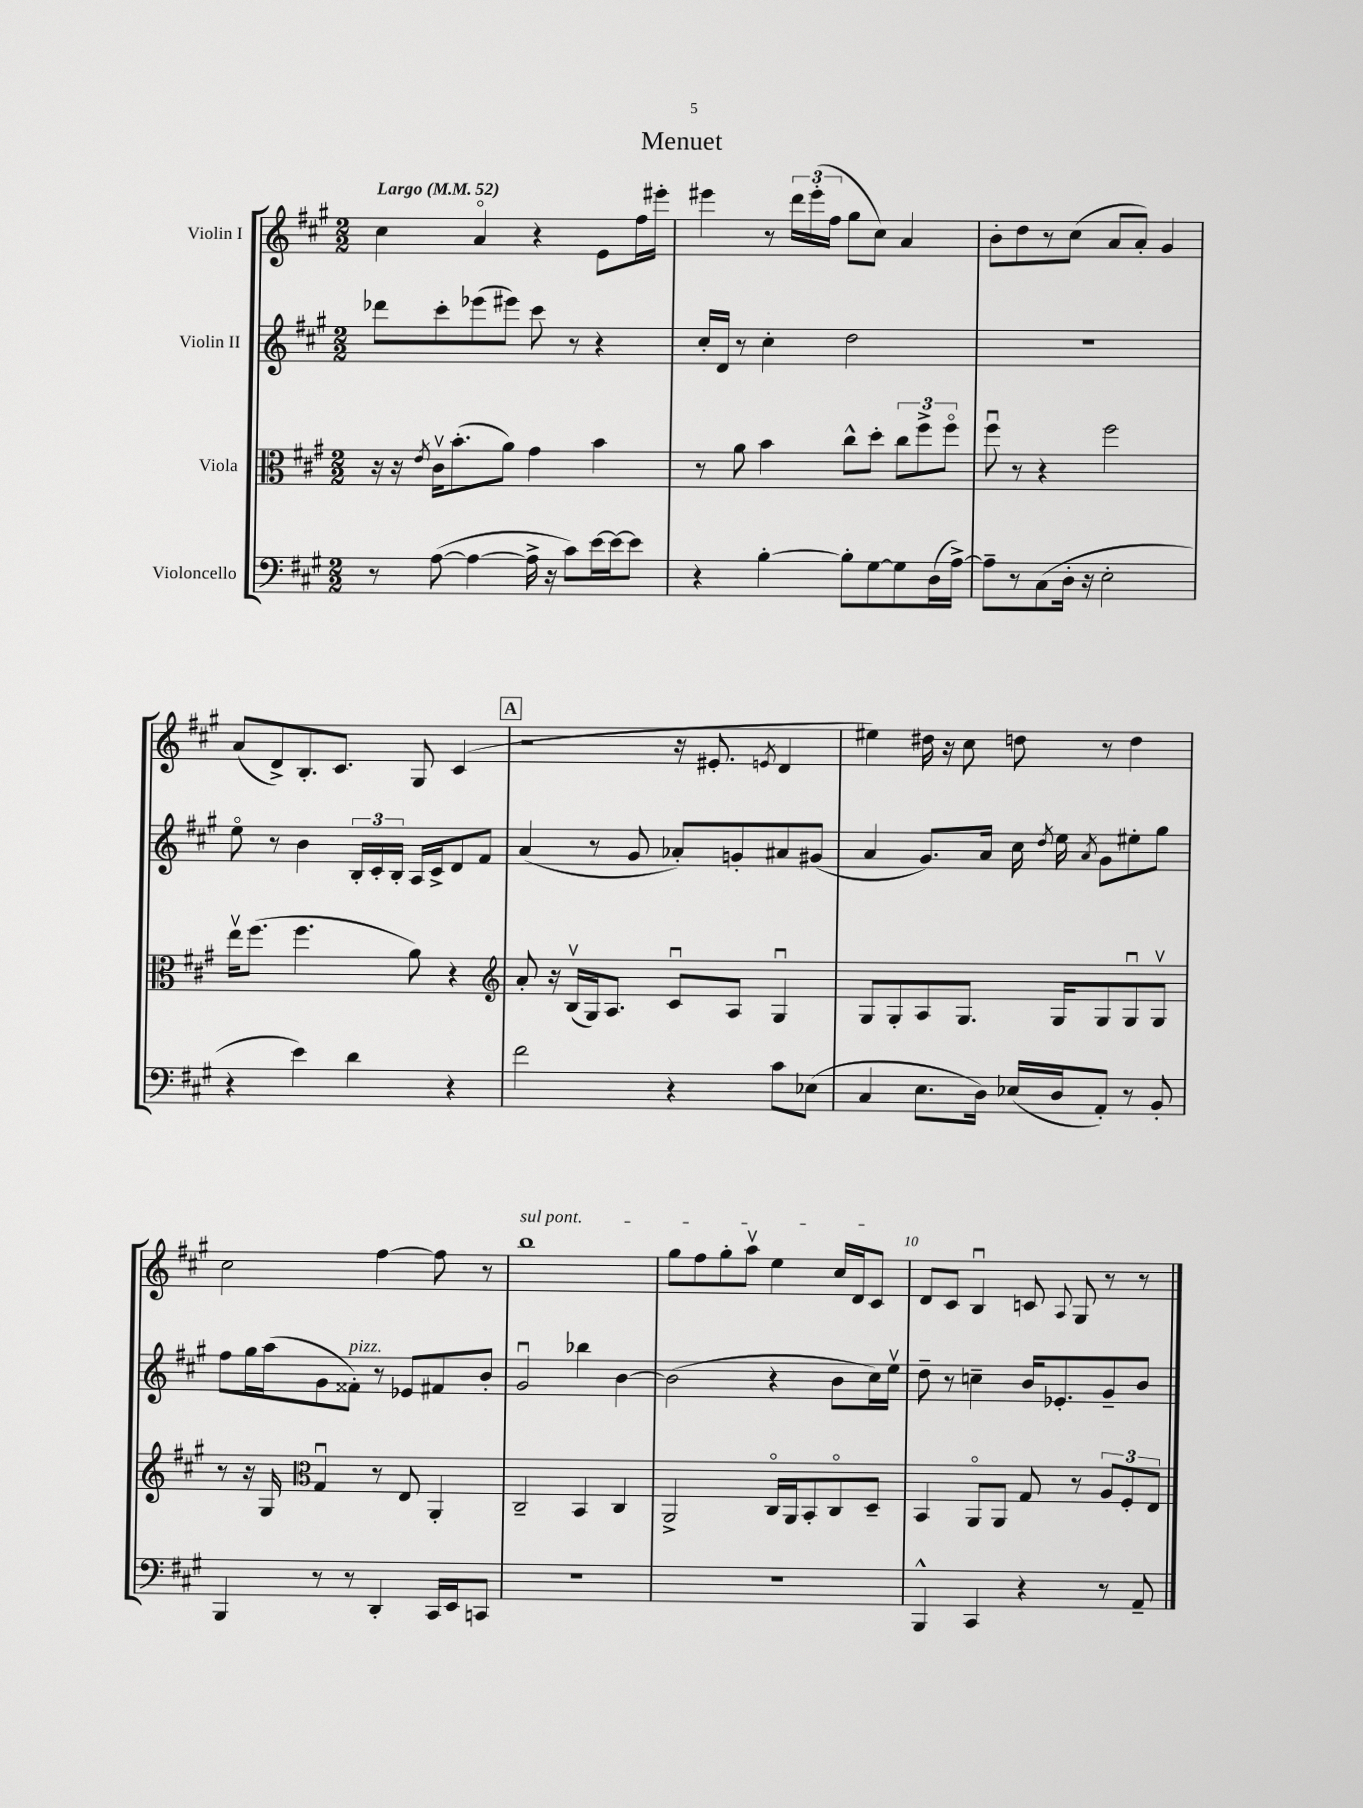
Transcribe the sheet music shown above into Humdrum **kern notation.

**kern	**kern	**kern	**kern
*staff4	*staff3	*staff2	*staff1
*clefF4	*clefC3	*clefG2	*clefG2
*k[f#c#g#]	*k[f#c#g#]	*k[f#c#g#]	*k[f#c#g#]
*M2/2	*M2/2	*M2/2	*M2/2
*MM52	*MM52	*MM52	*MM52
8r	16r	8ddd-	4cc#
.	16r	.	.
.	8qe	.	.
([8A	16c#v	8ccc#'	.
.	(8.b'	.	.
4A_	.	(8eee-	4ao
.	8a)	8eee#)	.
16A^]	4g#	8ccc#	4r
16r	.	.	.
8c#)	.	8r	.
[16e	4b	4r	8e
16e_	.	.	.
8e]	.	.	16ff#
.	.	.	16eee#'
=	=	=	=
4r	8r	16cc#'	4eee#
.	.	16d	.
.	8a	8r	.
[4B'	4b	4cc#'	8r
.	.	.	24ddd
.	.	.	(24eee#'
.	.	.	24ff#
8B']	8cc#^^	2dd	8gg#
[8G#	8dd'	.	8cc#)
8G#]	12cc#	.	4a
.	12ff#^	.	.
(16D	.	.	.
.	12ff#o	.	.
[16A^)	.	.	.
=	=	=	=
8A~]	8ff#u	1r	8b'
8r	8r	.	8dd
(8C#	4r	.	8r
16D'	.	.	(8cc#
16r	.	.	.
2E'	2ff#	.	8a
.	.	.	8a')
.	.	.	4g#
=	=	=	=
4r	16eev	8eeo	(8a
.	(8.ff#	.	.
.	.	8r	8d^)
4e)	4.ff#	4b	8.B'
.	.	.	8.c#
4d	.	24B'	.
.	.	24c#'	.
.	.	24B'	.
.	8a)	16A	8G#
.	.	16c#^	.
4r	4r	8d	(4c#
.	.	8f#	.
=	=	=	=
*	*clefG2	*	*
2f#	8a'	(4a	2r
.	16r	.	.
.	(16Bv	.	.
.	16G#)	8r	.
.	8.A	.	.
.	.	8g#	.
4r	8c#u	8a-')	16r
.	.	.	8.e#'
.	8A	8g'	.
.	.	.	8qe
8c#	4G#u	8a#	4d
(8E-	.	(8g#	.
=	=	=	=
4C#	8G#	4a	4ee#)
.	8G#'	.	.
8.E	8A	8.g#)	16dd#
.	.	.	16r
.	8.G#	.	8cc#
16D)	.	16a	.
(16E-	.	16cc#	8dd
.	.	8qdd	.
16D	16G#	16ee	.
.	.	8qa	.
8AA')	8G#	8g#	8r
8r	8G#u	8ee#'	4dd
8BB'	8G#v	8gg#	.
=	=	=	=
4BBB	8r	8ff#	2cc#
.	16r	16gg#	.
.	16G#	(16aa	.
*	*clefC3	*	*
8r	4G#u	8g#	.
8r	.	8f##')	.
4DD'	8r	8r	[4ff#
.	8E	8e-	.
16CC#	4AA'	8f#	8ff#]
16EE	.	.	.
8CC	.	8b'	8r
=	=	=	=
1r	2C#~	2g#u	1bb
.	4BB	4bb-	.
.	4C#	[4b	.
=	=	=	=
1r	2AA^	(2b]	8gg#
.	.	.	8ff#
.	.	.	8gg#'
.	.	.	8aav
.	16C#o	4r	4ee
.	16AA	.	.
.	8BB'	.	.
.	8C#o	8b	16cc#
.	.	.	16d
.	8D~	16cc#)	8c#
.	.	16eev	.
=	=	=	=
4BBB^^	4BB	8dd~	8d
.	.	8r	8c#
4CC#	8AAo	4cc~	4Bu
.	8AA	.	.
4r	8G#	16b	8c
.	.	8.e-'	.
.	.	.	8qqA
.	8r	.	8G#
8r	12A	8g#~	8r
.	12F#'	.	.
8AA~	.	8b	8r
.	12E	.	.
==	==	==	==
*-	*-	*-	*-
